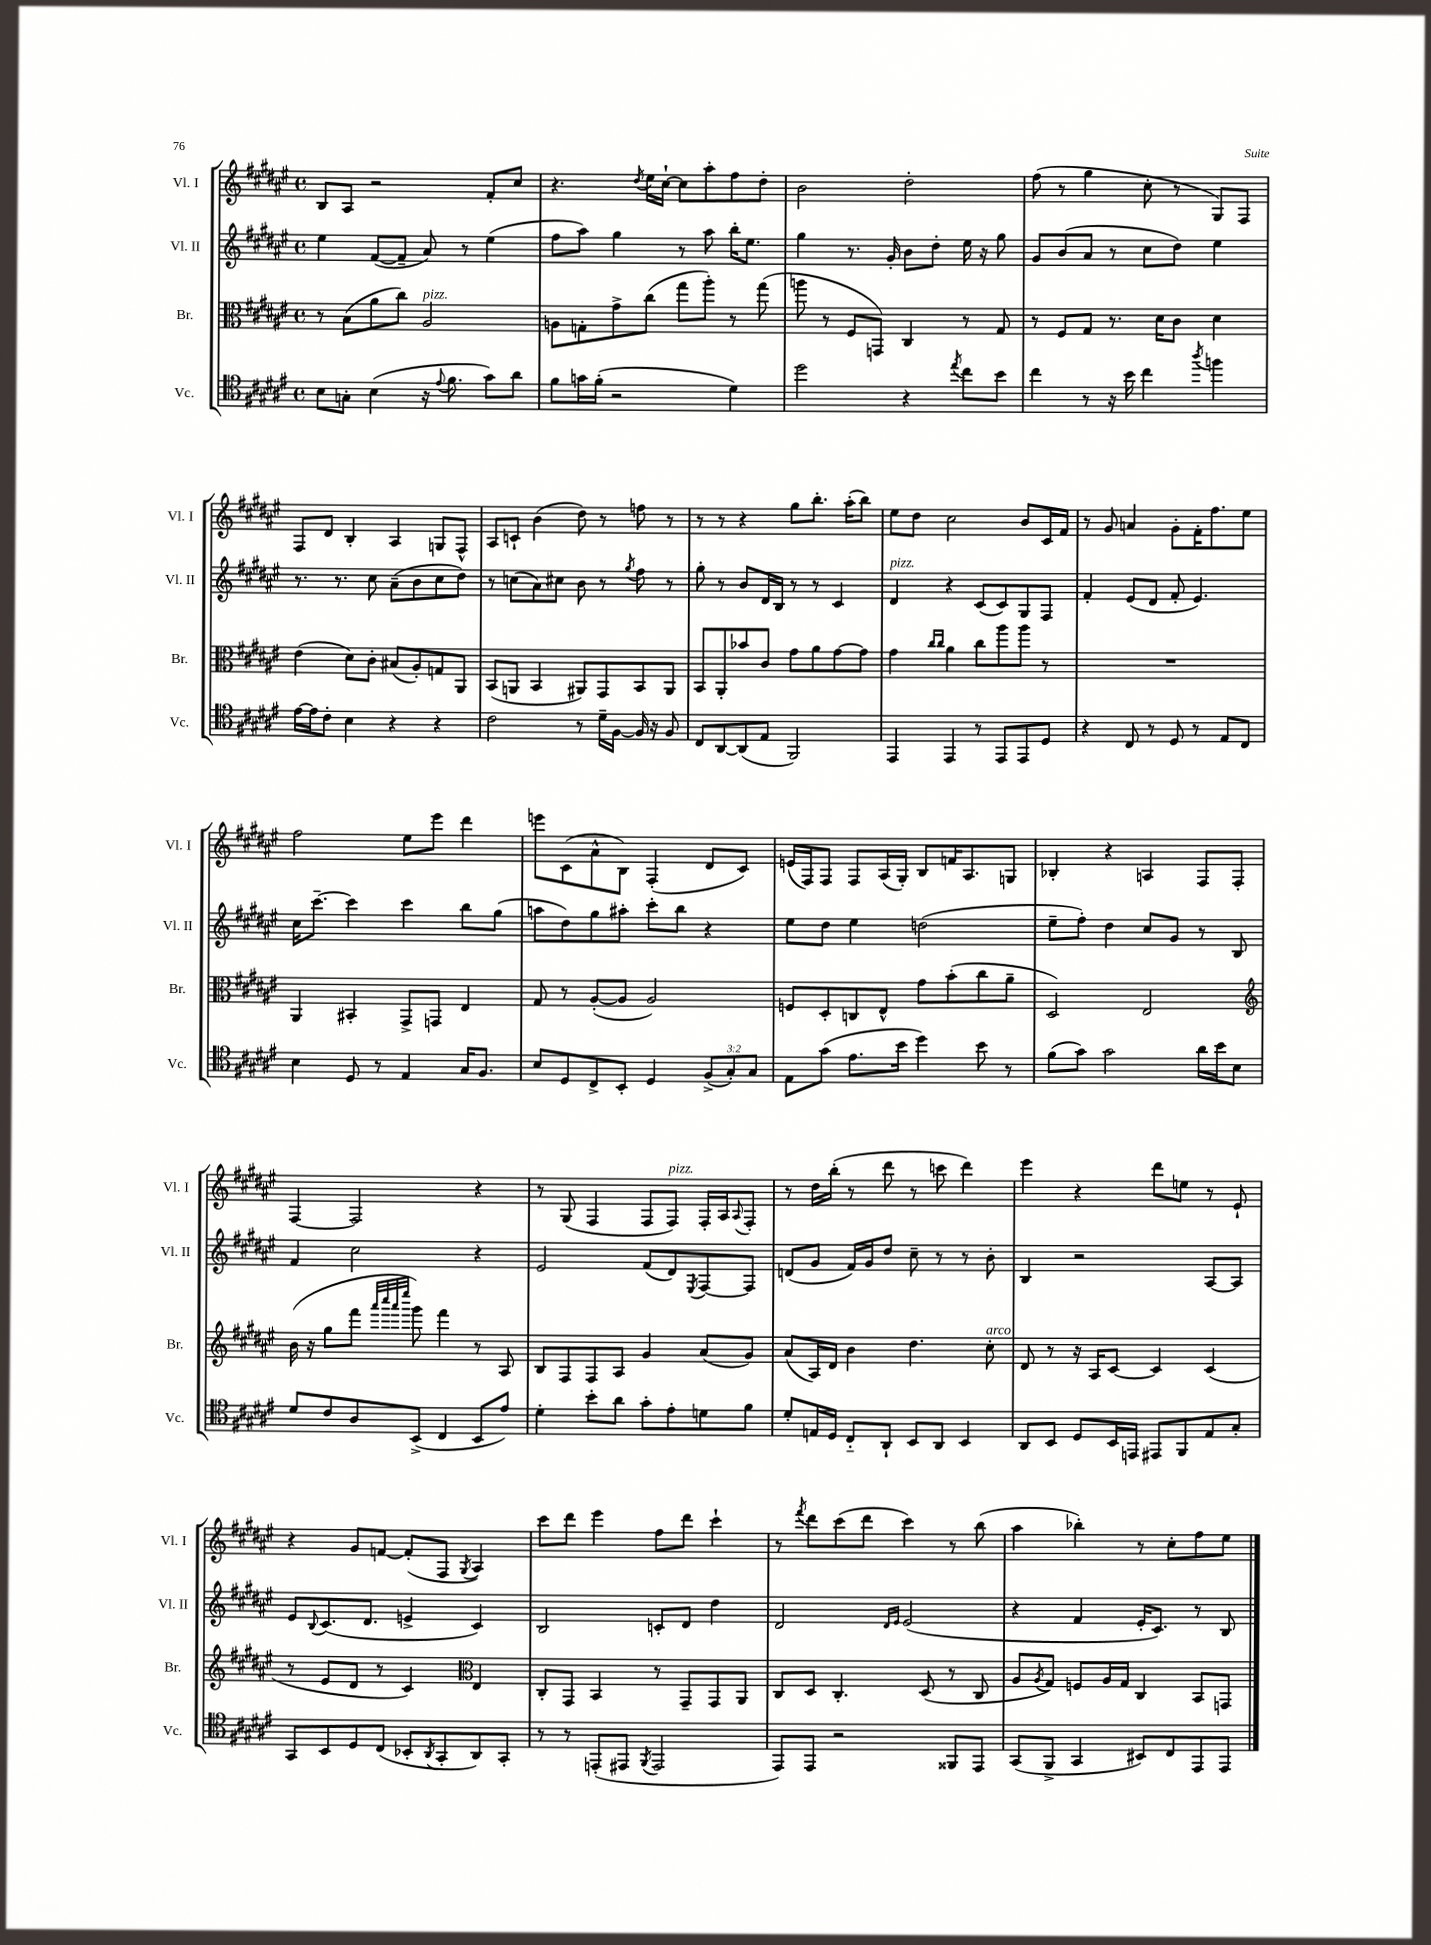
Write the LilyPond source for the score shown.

<<
\new StaffGroup <<
\new Staff = "s0" \with { instrumentName = "Vl. I" shortInstrumentName = "Vl. I" } {
    \clef treble \key fis \major \defaultTimeSignature \time 4/4
    b8 ais8 r2 fis'8-. cis''8 |
    r4. \acciaccatura { dis''8 } eis''16 cis''16~-! cis''8 ais''8-. fis''8 dis''8-. |
    b'2 dis''2-. |
    fis''8( r8 gis''4 cis''8-. r8 gis8) fis8 |
    fis8 dis'8 b4-. ais4 g8 fis8-^ |
    ais8 c'8-! b'4( dis''8) r8 f''8 r8 |
    r8 r8 r4 gis''8 b''8.-. ais''16-.( b''8) |
    eis''8 dis''8 cis''2 b'8 cis'16 fis'16 |
    r8 gis'8 a'4 gis'8-. fis'16-. fis''8. eis''8 |
    fis''2 eis''8 eis'''8 dis'''4 |
    e'''8 cis'8( ais'8-^ b8) fis4-.( dis'8 cis'8) |
    e'16( fis16) fis8 fis8 ais16( gis16-.) b8 f'16 ais8. g8 |
    bes4-. r4 a4 fis8 fis8-. |
    fis4~ fis2 r4 |
    r8 gis8( fis4 fis8 fis8^\markup { \italic "pizz." }) fis16-. ais16 \appoggiatura { ais8 } fis8-. |
    r8 dis''16 b''16-.( r8 dis'''8 r8 c'''8 dis'''4) |
    eis'''4 r4 dis'''8 e''8 r8 eis'8-! |
    r4 gis'8 f'8~ f'8-.( fis8 \acciaccatura { gis8 } ais4) |
    cis'''8 dis'''8 eis'''4 fis''8 dis'''8 cis'''4-! |
    r8 \acciaccatura { fis'''8 } dis'''8 cis'''8( dis'''8 cis'''4) r8 b''8( |
    ais''4 bes''4-.) r8 cis''8-. fis''8 eis''8 \bar "|." |
}
\new Staff = "s1" \with { instrumentName = "Vl. II" shortInstrumentName = "Vl. II" } {
    \clef treble \key fis \major \defaultTimeSignature \time 4/4
    eis''4 fis'8~( fis'8-- ais'8) r8 eis''4( |
    fis''8 ais''8) gis''4 r8 ais''8 b''16-. eis''8. |
    gis''4 r8. gis'16-. b'8 dis''8-. eis''16 r16 gis''8 |
    gis'8 b'8( ais'8 r8 cis''8 dis''8) eis''4 |
    r8. r8. cis''8 ais'8--( b'8 cis''8 dis''8) |
    r8 c''8( ais'8) cis''8 b'8 r8 \acciaccatura { gis''8 } fis''8 r8 |
    gis''8-. r8 b'8 dis'16 b16 r8 r8 cis'4 |
    dis'4^\markup { \italic "pizz." } r4 cis'8( cis'8) gis8 fis8 |
    fis'4-. eis'8( dis'8 fis'8-. eis'4.) |
    cis''16 cis'''8.~-- cis'''4 cis'''4 b''8 gis''8( |
    a''8 dis''8) gis''8 ais''8-. cis'''8-. b''8 r4 |
    eis''8 dis''8 eis''4 d''2( |
    eis''8-- fis''8-.) dis''4 cis''8 gis'8 r8 b8 |
    fis'4 cis''2 r4 |
    eis'2 fis'8( dis'8) \acciaccatura { eis8 } fis8~ fis8 |
    d'8( gis'8 fis'16) gis'16 dis''8 cis''8-- r8 r8 b'8-. |
    b4 r2 ais8~ ais8 |
    eis'8 \appoggiatura { b8 } cis'8.( dis'8. e'4-> cis'4) |
    b2 c'8-. dis'8 dis''4 |
    dis'2 \grace { dis'16 eis'16 } eis'2( |
    r4 fis'4 eis'16-. cis'8.) r8 b8 \bar "|." |
}
\new Staff = "s2" \with { instrumentName = "Br." shortInstrumentName = "Br." } {
    \clef alto \key fis \major \defaultTimeSignature \time 4/4
    r8 b8( ais'8 cis''8) ais2^\markup { \italic "pizz." } |
    a8 g8-. gis'8-> cis''8( gis''8 ais''8-.) r8 gis''8( |
    a''8 r8 fis8 g,8) cis4 r8 gis8 |
    r8 fis8 gis8 r8. dis'16 cis'8 dis'4 |
    eis'4( dis'8) cis'8-. bis8( ais8-.) g8 ais,8 |
    b,8( a,8 b,4 ais,8) gis,8 b,8 ais,8 |
    b,8 ais,8-. bes'8 cis'8 gis'8 ais'8 gis'8~ gis'8 |
    gis'4 \grace { cis''16 cis''16 } ais'4 cis''8 ais''8 ais''8 r8 |
    R1 |
    ais,4 bis,4-. gis,8-> g,8 eis4 |
    gis8 r8 ais8~-.( ais8 ais2) |
    f8 dis8-. c8 eis8-^ gis'8 b'8-.( cis''8 ais'8-- |
    dis2) eis2 |
    \clef treble b'16( r16 gis''8 fis'''8 \grace { ais'''32 cis''''32 ais'''32 eis''''32 } gis'''8) fis'''4 r8 ais8 |
    b8 fis8 fis8 ais8 gis'4 ais'8( gis'8) |
    ais'8( ais16) dis'16 b'4 dis''4. cis''8-.^\markup { \italic "arco" } |
    dis'8 r8 r16 ais16 cis'8~ cis'4 cis'4( |
    r8 eis'8 dis'8 r8 cis'4) \clef alto eis4 |
    cis8-. gis,8 b,4 r8 gis,8-- gis,8 ais,8 |
    cis8 dis8 cis4.-. dis8( r8 cis8 |
    ais8 \acciaccatura { ais8 } gis8) f8 ais16 gis16 cis4 b,8 g,8 \bar "|." |
}
\new Staff = "s3" \with { instrumentName = "Vc." shortInstrumentName = "Vc." } {
    \clef tenor \key fis \major \defaultTimeSignature \time 4/4 \override Staff.TupletNumber.text = #tuplet-number::calc-fraction-text
    b8 g8-. b4( r16 \appoggiatura { eis'8 } fis'8. gis'8) ais'8 |
    fis'8 g'16 fis'16-.( r2 dis'4) |
    dis''2 r4 \acciaccatura { eis''8 } cis''8 b'8 |
    cis''4 r8 r16 b'16 cis''4 \acciaccatura { ais''8 } f''4 |
    eis'16~ eis'16 cis'8-. b4 r4 r4 |
    cis'2 r8 dis'16-- fis16~ fis16 r16 fis8 |
    cis8 ais,8~ ais,8( eis8 fis,2) |
    eis,4 eis,4 r8 eis,8 eis,8 dis8 |
    r4 cis8 r8 dis8 r8 eis8 cis8 |
    b4 dis8 r8 eis4 gis16 fis8. |
    b8 dis8 cis8-> b,8-. dis4 \tuplet 3/2 { fis8->( gis8-.) gis8 } |
    eis8 gis'8( eis'8. b'16 dis''4) b'8 r8 |
    fis'8( gis'8) gis'2 ais'16 b'16 b8 |
    dis'8 cis'8 ais8 b,8->( cis4 b,8 eis'8) |
    dis'4-. b'8-. ais'8 gis'8-. eis'8-. d'8 fis'8 |
    dis'8-. e16 dis16 cis8-_ ais,8-! b,8 ais,8 b,4 |
    ais,8 b,8 dis8 b,16 e,16 eis,8 fis,8 eis8 gis8-. |
    gis,8 b,8 dis8 cis8( bes,8-. \acciaccatura { ais,8 } gis,8-. ais,8) gis,8-. |
    r8 r8 e,8-.( eis,8 \acciaccatura { fis,8 } eis,2 |
    eis,8) eis,8 r2 fisis,8 eis,8 |
    gis,8( fis,8-> gis,4 bis,8) cis8 eis,8 eis,8 \bar "|." |
}
>>
>>
\layout { \context { \Score \remove "Bar_number_engraver" } }
